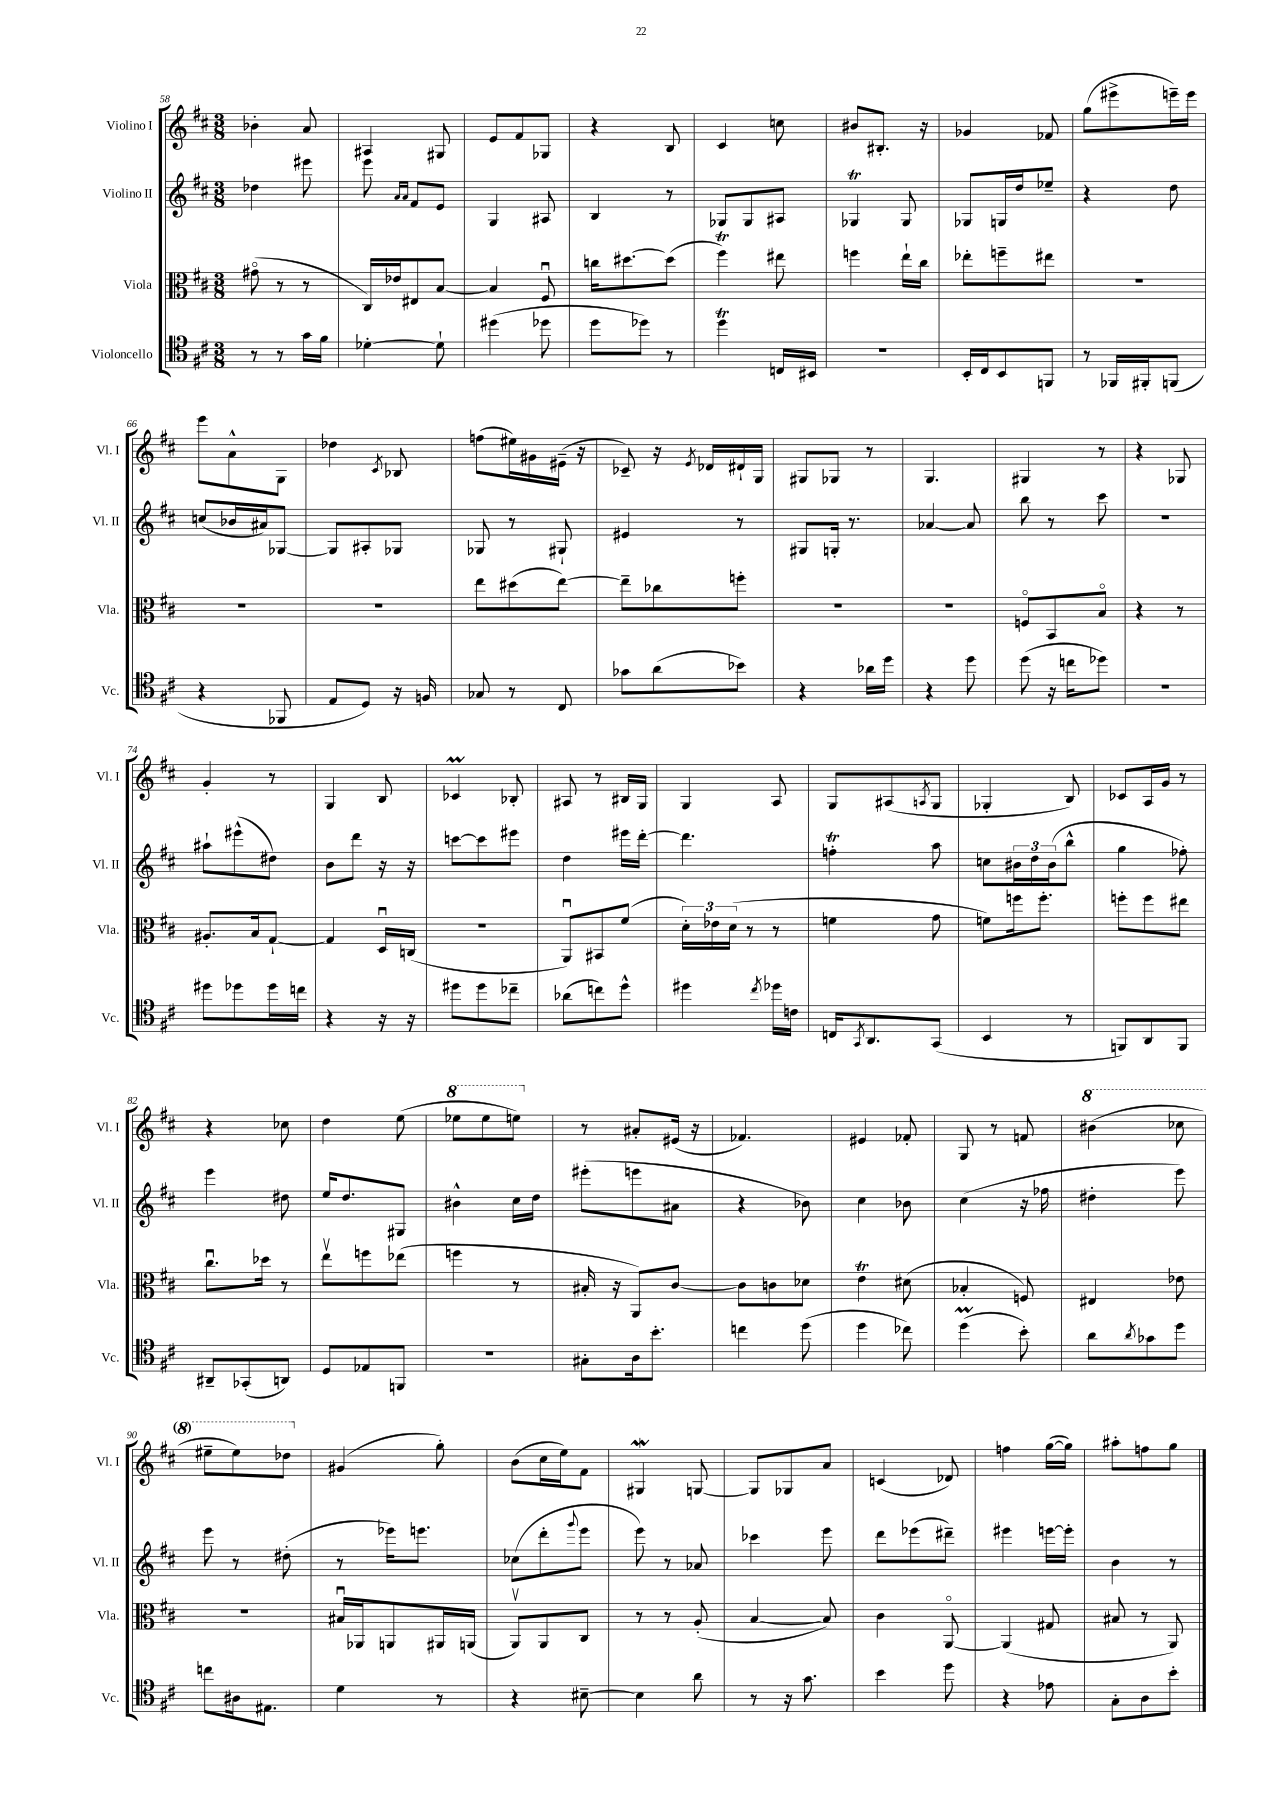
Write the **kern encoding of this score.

**kern	**kern	**kern	**kern
*staff4	*staff3	*staff2	*staff1
*clefC4	*clefC3	*clefG2	*clefG2
*k[f#c#]	*k[f#c#]	*k[f#c#]	*k[f#c#]
*M3/8	*M3/8	*M3/8	*M3/8
8r	(8g#o	4dd-	4b-'
8r	8r	.	.
16g	8r	8eee#	8a
16f#	.	.	.
=	=	=	=
[4d-'	16C#)	8eee	4A#
.	16e-	.	.
.	.	16qqa	.
.	.	16qqa	.
.	8E#	8f#	.
8d-`]	[8B	8e	8G#
=	=	=	=
(4dd#	4B]	4G	8e
.	.	.	8f#
8dd-	8F#u	8A#	8G-
=	=	=	=
8dd	16cc	4B	4r
.	[8.dd#	.	.
8dd-)	.	.	.
8r	(8dd#]	8r	8B
=	=	=	=
4dd	4ff#)	8G-	4c#
.	.	8G-	.
16C	8ee#	8A#	8cc
16BB#	.	.	.
=	=	=	=
4.r	4ff	4G-	8b#
.	.	.	8.B#'
.	16ee`	8G-	.
.	16cc#	.	16r
=	=	=	=
16BB'	8ee-'	8G-	4g-
16C#	.	.	.
8BB	8ff~	16G	.
.	.	16dd	.
8FF	8ee#	8ee-~	8f-
=	=	=	=
8r	4.r	4r	(8gg
16FF-	.	.	8eee#^
16FF#'	.	.	.
(8FF	.	8dd	16eee~)
.	.	.	16eee
=	=	=	=
4r	4.r	(8cc	8eee
.	.	16b-	8a^^
.	.	16a#)	.
8FF-	.	[8G-	8G
=	=	=	=
8E	4.r	8G-]	4dd-
8D)	.	8A#'	.
.	.	.	8qc#
16r	.	8G-	8B-
16F	.	.	.
=	=	=	=
8G-	8ee	8G-	(8ff
8r	(8dd#	8r	16ee#)
.	.	.	16g#
8C#	[8ee)	8G#`	(16e#~
.	.	.	16r
=	=	=	=
8g-	8ee~]	4e#	8c-~)
(8a	8cc-	.	16r
.	.	.	8qe
.	.	.	16d-
8b-)	8ff'	8r	16d#`
.	.	.	16G
=	=	=	=
4r	4.r	8G#	8G#
.	.	16G'	8G-
.	.	8.r	.
16a-	.	.	8r
16dd	.	.	.
=	=	=	=
4r	4.r	[4a-	4.G
8dd	.	8a-]	.
=	=	=	=
(8dd	8Fo	8bb	4G#
16r	8BB	8r	.
16cc	.	.	.
8dd-)	8Bo	8ccc#	8r
=	=	=	=
4.r	4r	4.r	4r
.	8r	.	8G-
=	=	=	=
8dd#	8.A#'	8aa#`	4g'
8dd-	.	(8eee#^^	.
.	16B	.	.
16dd-	[8G`	8dd#)	8r
16cc	.	.	.
=	=	=	=
4r	4G]	8b	4G
.	.	8ddd	.
16r	16Du	16r	8B
16r	(16C	16r	.
=	=	=	=
8dd#	4.r	[8ccc	4c-
8dd#	.	8ccc]	.
8cc-~	.	8eee#	8B-'
=	=	=	=
(8a-	8AAu)	4dd	8A#
8cc)	8BB#	.	8r
8dd^^	(8f#	16eee#	16B#
.	.	[16ddd'	16G
=	=	=	=
4dd#	24d')	4.ddd]	4G
.	24e-	.	.
.	(24d	.	.
.	8r	.	.
8qcc#	.	.	.
16dd-	8r	.	8A
16c	.	.	.
=	=	=	=
16C	4f	4ff'	8G
8qGG	.	.	.
8.AA	.	.	.
.	.	.	(8A#
.	.	.	8qA
(8GG	8g	8aa	8G
=	=	=	=
4BB	8f)	8cc	4G-'
.	16ff	24b#	.
.	.	24dd	.
.	8.ff'	.	.
.	.	(24b#	.
8r	.	8bb^^	8B)
=	=	=	=
8FF)	8ff'	4gg	8c-
8AA	8ff	.	16A
.	.	.	16g
8FF	8ee#	8ff-')	8r
=	=	=	=
8AA#~	8.cc#u	4eee	4r
(8GG-'	.	.	.
.	16dd-	.	.
8AA)	8r	8dd#	8cc-
=	=	=	=
8D	8eev	16ee	4dd
.	.	8.dd	.
8E-	8ff	.	.
8FF	(8ee-	8G#	(8ee
=	=	=	=
4.r	4ff	4b#^^	8eee-
.	.	.	8eee-
.	8r	16cc#	8eee)
.	.	16dd	.
=	=	=	=
8G#'	16B#'	(8eee#'	8r
.	16r	.	.
16A	8AA)	8eee	8a#'
8.b'	.	.	.
.	[8c#	8a#	(16e#
.	.	.	16r
=	=	=	=
4cc	8c#]	4r	4.f-)
.	8c	.	.
(8dd	8d-	8b-)	.
=	=	=	=
4dd	4e	4cc#	4e#
8cc-)	(8d#	8b-	8f-'
=	=	=	=
(4dd	4B-'	(4cc#	8G
.	.	.	8r
8b')	8F)	16r	8f
.	.	16ff-	.
=	=	=	=
8a	4E#	4dd#'	(4bb#
8qa	.	.	.
8g-	.	.	.
8dd	8e-	8eee)	8ccc-
=	=	=	=
8cc	4.r	8eee	8eee#~
16A#	.	8r	8eee#)
8.E#	.	.	.
.	.	(8dd#'	8ddd-
=	=	=	=
4d	16B#u	8r	(4g#
.	16AA-	.	.
.	8AA	16eee-)	.
.	.	8.eee	.
8r	16AA#	.	8gg')
.	(16AA	.	.
=	=	=	=
4r	8AAv)	(8cc-	(8b
.	8AA	8ddd'	16cc#
.	.	.	16ee)
.	.	8qqggg	.
[8B#~	8C#	8eee	8f#
=	=	=	=
4B#]	8r	8eee)	4G#
.	8r	8r	.
8a	(8A'	8a-	[8G
=	=	=	=
8r	[4B	4ccc-	8G]
16r	.	.	8G-
8.g	.	.	.
.	8B])	8eee	8a
=	=	=	=
4b	4c#	8ddd	(4c
.	.	(8eee-	.
8dd	[8AAo	8ddd#~)	8d-)
=	=	=	=
4r	(4AA]	4eee#	4ff
8e-	8G#	[16eee	([16gg
.	.	16eee']	16gg])
=	=	=	=
8G'	8B#	4b	8aa#'
8A	8r	.	8ff
8b'	8AA)	8r	8gg
==	==	==	==
*-	*-	*-	*-
